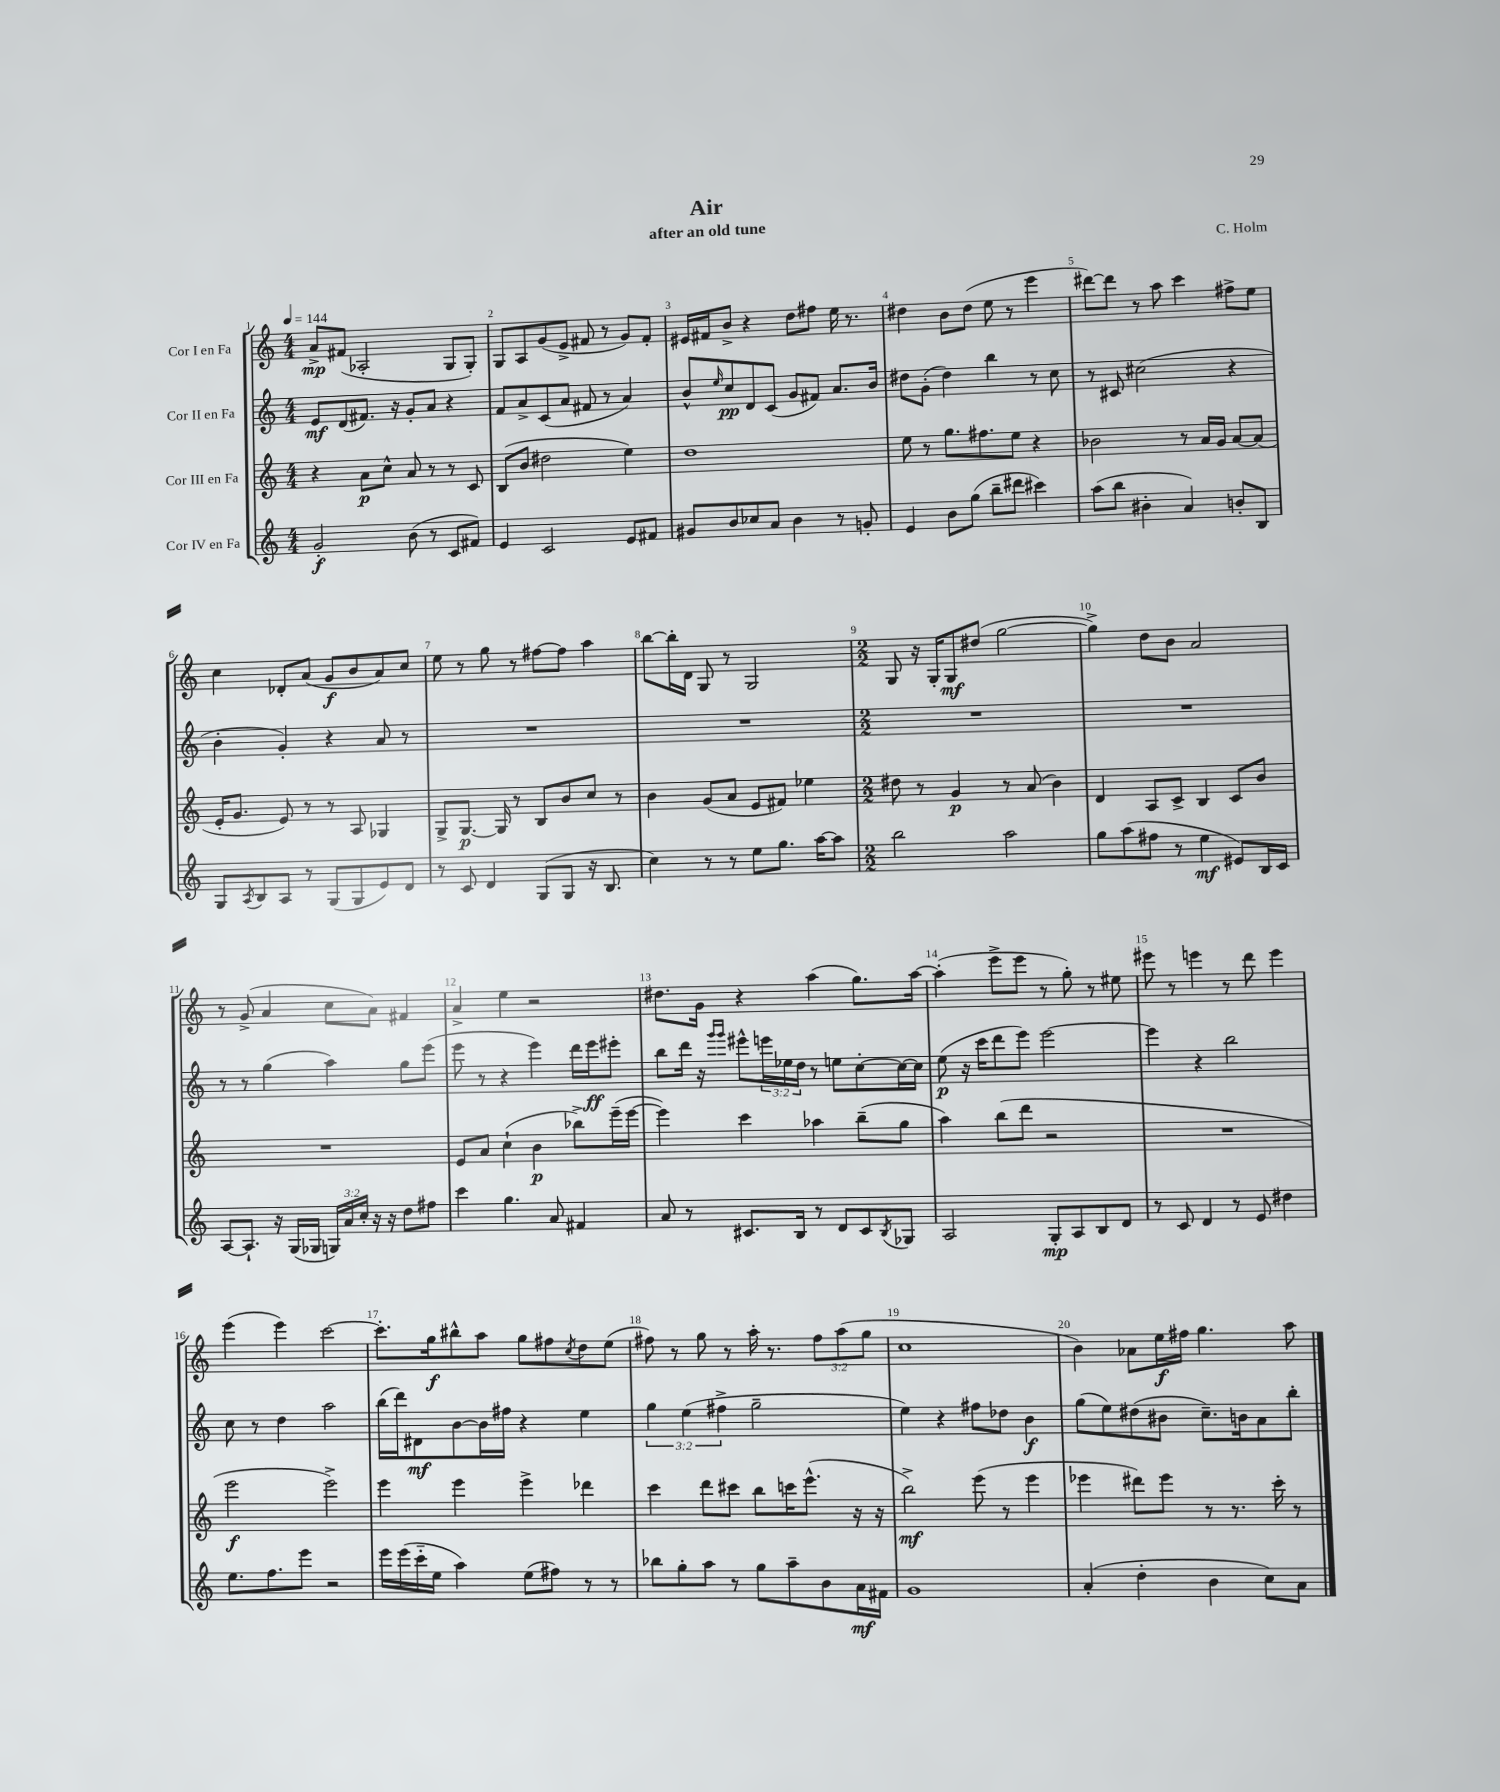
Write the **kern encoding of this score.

**kern	**kern	**kern	**kern
*staff4	*staff3	*staff2	*staff1
*clefG2	*clefG2	*clefG2	*clefG2
*k[]	*k[]	*k[]	*k[]
*M4/4	*M4/4	*M4/4	*M4/4
*MM144	*MM144	*MM144	*MM144
2g'	4r	8e	8a^
.	.	(8d	(8f#
.	8a	8.f#)	2A-'
.	8cc^^	.	.
.	.	16r	.
(8b	8a	8g'	.
8r	8r	8a	.
8c	8r	4r	8G
8f#)	8c	.	8G')
=	=	=	=
4e	(8B	8f	8G
.	8b	8a^	8A
2c	2dd#	(8c	(8g
.	.	8a	8e^
.	.	8f#	8f#
.	.	8r	8r
8e	4ee)	4a)	8g)
8f#	.	.	8f#'
=	=	=	=
8g#	1dd	8b^^	16e#
.	.	.	16f#
.	.	16qqee	.
8b	.	8cc	8b^
8cc-	.	8d	4r
8a	.	(8c	.
4b	.	8g	8dd
.	.	8f#)	8ff#
8r	.	8.a	16ee
.	.	.	8.r
8g'	.	.	.
.	.	16b	.
=	=	=	=
4e	8ee	8dd#	4dd#
.	8r	(8g'	.
8b	8.gg	4dd#)	8b
(8gg	.	.	(8dd#
.	8.ff#	.	.
8bb~	.	4bb	8ee
8ddd#	8ee	.	8r
4ccc#)	4r	8r	4eee
.	.	8cc	.
=	=	=	=
(8aa	2b-	8r	[8ddd#)
8bb	.	8c#	8ddd#]
4b#'	.	(2cc#	8r
.	.	.	8aa
4a)	8r	.	4ccc
.	16a	.	.
.	16g	.	.
8b'	[8a	4r	8ff#^
8B	(8a]	.	8ee
=	=	=	=
8G	16e'	4b'	4cc
.	8.g	.	.
8qA	.	.	.
8B	.	.	.
8A	8e)	4g')	8d-'
8r	8r	.	(8a
(8G	8r	4r	8g
8G	8A	.	8b
8e)	4G-	8a	8a)
8d	.	8r	8cc
=	=	=	=
8r	8G^	1r	8ee
8c	[8.G	.	8r
4d	.	.	8gg
.	16G]	.	.
.	8r	.	8r
(8G	8B	.	[8ff#
8G	8b	.	8ff#]
16r	8cc	.	4aa
8.B	.	.	.
.	8r	.	.
=	=	=	=
4cc)	4b	1r	[8bb
.	.	.	16bb']
.	.	.	16d
8r	(8g	.	8G
8r	8a	.	8r
8ee	8e	.	2G
8.gg	8f#)	.	.
.	4ee-	.	.
[16aa	.	.	.
8aa]	.	.	.
=	=	=	=
*M2/2	*M2/2	*M2/2	*M2/2
2bb	8dd#	1r	8G
.	8r	.	16r
.	.	.	16G'
.	4g	.	8G
.	.	.	(8dd#
2aa	8r	.	[2gg
.	(8a	.	.
.	4b)	.	.
=	=	=	=
8gg	4d	1r	4gg^])
(8aa	.	.	.
8ff#	8A	.	8dd
8r	8c^	.	8b
4ee	4B	.	2a
8e#)	8c	.	.
16B	8b	.	.
16c	.	.	.
=	=	=	=
[8A	1r	8r	8r
8.A`]	.	8r	(8g^
.	.	(4gg	4a
16r	.	.	.
(16G	.	.	.
16G-	.	.	.
24G)	.	4aa)	8cc
24a	.	.	.
24cc'	.	.	.
16r	.	.	8a)
16r	.	.	.
8dd	.	8gg	4f#
8ff#	.	(8eee	.
=	=	=	=
4ccc	8e	8eee	4a^
.	8a	8r	.
4.gg	(4cc`	4r	4ee
.	4b	4eee)	2r
8a	.	.	.
4f#	8bb-^)	16ddd	.
.	.	16eee	.
.	(16eee~	8eee#'	.
.	[16eee	.	.
=	=	=	=
8a	4eee])	8bb	8.dd#
8r	.	16ddd	.
.	.	16r	16g
.	.	16qqggg	.
.	.	16qqggg	.
8.c#	4ccc	8eee#^^	4r
.	.	24eee	.
.	.	24ee-	.
16B	.	.	.
.	.	24dd	.
8r	4aa-	8r	(4aa
8d	.	8ee	.
8c#	(8bb~	[8cc'	8.gg)
8qB	.	.	.
8G-	8gg	16cc_	.
.	.	16cc]	[16aa
=	=	=	=
2A	4aa)	(8ee	(4aa']
.	.	16r	.
.	.	16ccc	.
.	(8bb	8ddd	8eee^
.	8ddd	8eee)	8eee
8G'	2r	[2eee	8r
8A	.	.	8gg')
8B	.	.	8r
8d	.	.	8ee#
=	=	=	=
8r	1r	4eee]	8eee#
8c	.	.	8r
4d	.	4r	4eee
8r	.	2bb	8r
8e	.	.	8ddd
4dd#	.	.	4eee
=	=	=	=
8.ee	2eee	8cc	(4eee
.	.	8r	.
8.ff	.	.	.
.	.	4dd	4eee)
8eee	.	.	.
2r	2eee^)	2aa	[2ccc
=	=	=	=
16eee	4eee	(16bb	8.ccc']
(16eee	.	16ddd)	.
16ccc'~	.	8d#	.
16ee	.	.	16gg
4aa)	4eee	[8b	8bb#^^
.	.	16b]	8aa
.	.	16ff#	.
(8ee	4eee^	4r	8gg
8ff#)	.	.	8ff#
.	.	.	8qcc
8r	4ddd-	4ee	8dd
8r	.	.	(8ee
=	=	=	=
8bb-	4ccc	6gg	8ff#)
8gg'	.	.	8r
.	.	(6ee	.
8aa	8ddd	.	8gg
.	.	6ff#^	.
8r	8ccc#	.	8r
8gg	8bb	2gg~	16aa'
.	.	.	8.r
8aa~	16ccc	.	.
.	(8.eee^^	.	.
8b	.	.	12ff#
.	.	.	(12aa
16a	16r	.	.
.	.	.	12gg
16f#	16r	.	.
=	=	=	=
1g	2bb^)	4ee)	1cc
.	.	4r	.
.	(8eee	8ff#	.
.	8r	8dd-	.
.	4eee	4b	.
=	=	=	=
(4a'	4eee-	(8gg	4b)
.	.	8ee)	.
4dd'	8ddd#)	(8dd#	8a-
.	8eee-	8b#	16ee
.	.	.	16ff#
4b	8r	8.cc~)	4.gg
.	8.r	.	.
.	.	16b	.
8cc)	.	8a	.
.	16ccc'	.	.
8a	8r	8bb'	8aa
==	==	==	==
*-	*-	*-	*-
